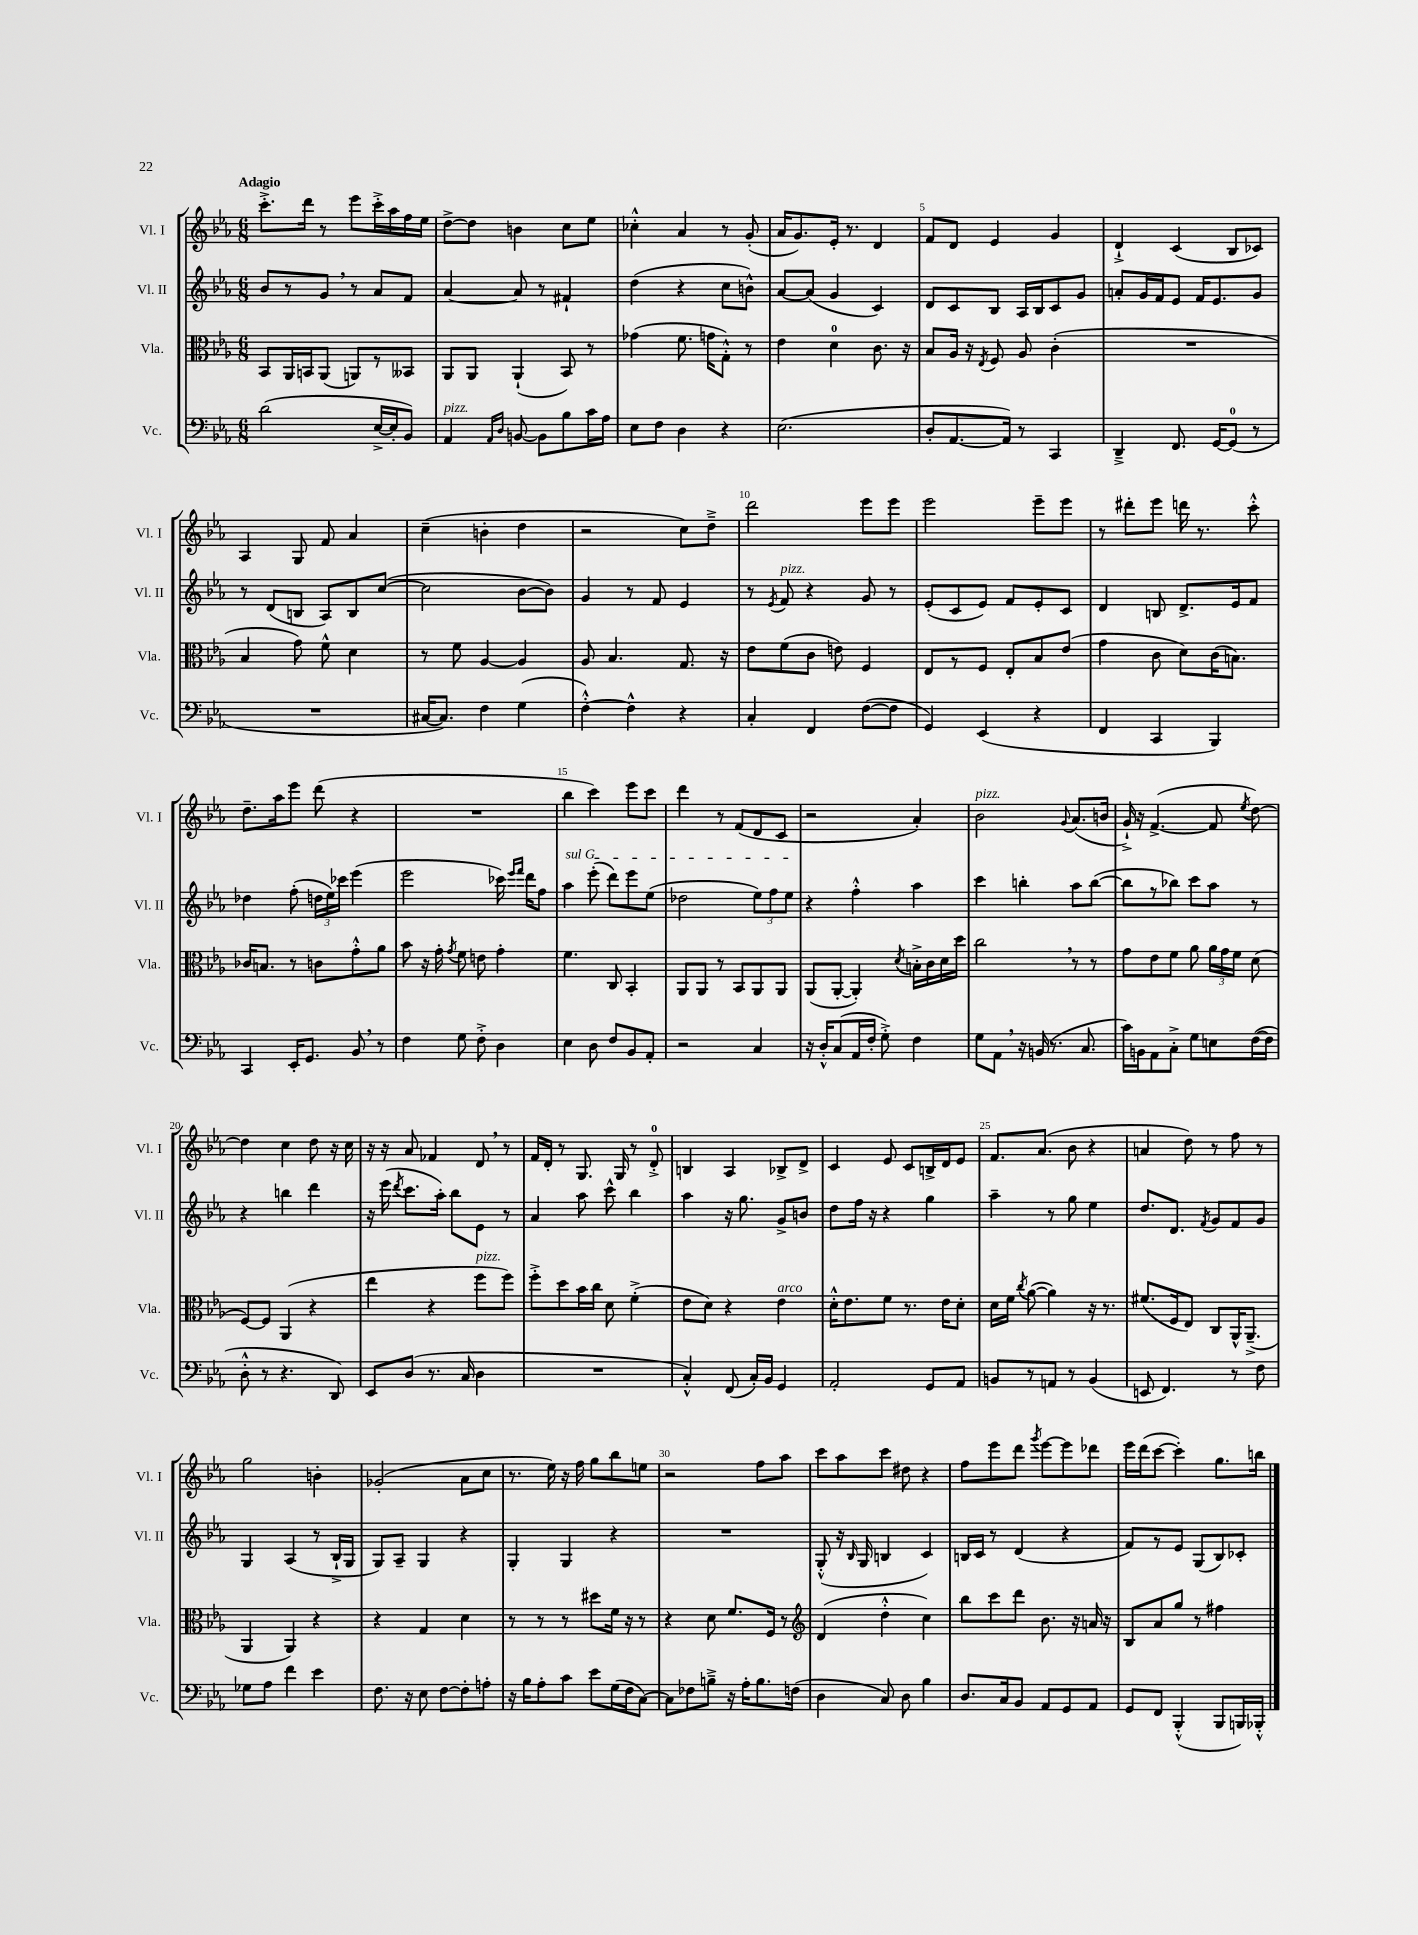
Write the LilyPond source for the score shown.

<<
\new StaffGroup <<
\new Staff = "s0" \with { instrumentName = "Vl. I" shortInstrumentName = "Vl. I" } {
    \clef treble \key ees \major \numericTimeSignature \time 6/8 \tempo "Adagio"
    \autoBeamOff c'''8.[-.-> d'''16] r8 ees'''8[ c'''16-.-> aes''16 f''16 ees''16] |
    d''8[~-> d''8] b'4 c''8[ ees''8] |
    ces''4-.-^ aes'4 r8 g'8-.( |
    aes'16[ g'8.) ees'16]-. r8. d'4 |
    f'8[ d'8] ees'4 g'4 |
    d'4-!-> c'4( bes8[ ces'8]) |
    aes4 g8 f'8 aes'4 |
    c''4--( b'4-. d''4 |
    r2 c''8[) d''8]---> |
    d'''2 ees'''8[ ees'''8] |
    ees'''2 ees'''8[-- ees'''8] |
    r8 dis'''8[-. ees'''8] d'''16 r8. c'''8-.-^ |
    d''8.[-- aes''16 ees'''8] d'''8( r4 |
    R2. |
    bes''4 c'''4) ees'''8[ c'''8] |
    d'''4 r8 f'8[( d'8 c'8] |
    r2 aes'4-.) |
    bes'2^\markup { \italic "pizz." } \appoggiatura { g'8 } aes'8.[( b'16] |
    g'16-!->) r16 f'4.~->( f'8 \acciaccatura { ees''8 } d''8~) |
    d''4 c''4 d''8 r16 c''16 |
    r16 r16 aes'8 fes'4 d'8 \breathe r8 |
    f'16[ d'16]-. r8 g8. g16 r8 d'8-0-.-> |
    b4 aes4 bes8[-> d'8]-> |
    c'4 ees'8 c'8[ b16-> d'16 ees'8] |
    f'8.[ aes'8.]( bes'8 r4 |
    a'4 d''8) r8 f''8 r8 |
    g''2 b'4-. |
    ges'2-.( aes'8[ c''8] |
    r8. ees''16) r16 f''16 g''8[ bes''8 e''8] |
    r2 f''8[ aes''8] |
    c'''8[ aes''8 c'''8] dis''8 r4 |
    f''8[ ees'''8 d'''8] \acciaccatura { g'''8 } ees'''8[~ ees'''8 des'''8] |
    ees'''16[ d'''16( c'''8]~ c'''4-.) g''8.[ b''16] \bar "|." |
}
\new Staff = "s1" \with { instrumentName = "Vl. II" shortInstrumentName = "Vl. II" } {
    \clef treble \key ees \major \numericTimeSignature \time 6/8
    \autoBeamOff bes'8[ r8 g'8] \breathe r8 aes'8[ f'8] |
    aes'4~ aes'8 r8 fis'4-! |
    d''4( r4 c''8[ b'8]-^) |
    aes'8[~ aes'8]( g'4 c'4) |
    d'8[ c'8 bes8] aes16[ bes16 c'8 g'8] |
    a'8[-. g'16 f'16 ees'8] f'16[ ees'8. g'8] |
    r8 d'8[( b8] aes8[) b8 c''8]~( |
    c''2 bes'8[~ bes'8]) |
    g'4 r8 f'8 ees'4 |
    r8 \acciaccatura { ees'8 } f'8^\markup { \italic "pizz." } r4 g'8 r8 |
    ees'8[-.( c'8 ees'8]) f'8[ ees'8-. c'8] |
    d'4 b8 d'8.[-> ees'16 f'8] |
    des''4 f''8-.( \tuplet 3/2 { d''16[ ees''16) ces'''16] } ees'''4( |
    ees'''2 ces'''16) \grace { ees'''16[ f'''16] } d'''16[ f''8] |
    \once \override TextSpanner.bound-details.left.text = \markup { \italic "sul G" } aes''4\startTextSpan ees'''8-.( d'''8[) ees'''8 ees''8]( |
    des''2 \tuplet 3/2 { ees''8[) f''8 ees''8]\stopTextSpan } |
    r4 f''4-.-^ aes''4 |
    c'''4 b''4-. aes''8[ b''8]~( |
    b''8[ r8 bes''8]) c'''8[ aes''8] r8 |
    r4 b''4 d'''4 |
    r16 ees'''16( \acciaccatura { d'''8 } c'''8.[ aes''16]-.) bes''8[ ees'8] r8 |
    aes'4 aes''8 c'''8-^ bes''4 |
    aes''4 r16 g''8. g'8[-> b'8] |
    d''8[ f''16] r16 r4 g''4 |
    aes''4-- r8 g''8 ees''4 |
    d''8.[ d'8.] \acciaccatura { f'8 } g'8[ f'8 g'8] |
    g4 aes4( r8 bes16[-!-> g16] |
    g8[) aes8]-- g4 r4 |
    g4-. g4 r4 |
    R2. |
    g8-.-^( r16 \grace { bes16 } g16 b4 c'4) |
    b16[ c'16] r8 d'4( r4 |
    f'8[) r8 ees'8] g8[( bes8) ces'8]-. \bar "|." |
}
\new Staff = "s2" \with { instrumentName = "Vla." shortInstrumentName = "Vla." } {
    \clef alto \key ees \major \numericTimeSignature \time 6/8
    \autoBeamOff bes,8[ aes,16 b,16 aes,8]( a,8[) r8 beses,8] |
    aes,8[ aes,8] aes,4-!( bes,8) r8 |
    ges'4( f'8. g'16[ g8]-.-^) r8 |
    ees'4 d'4-0 c'8. r16 |
    bes8[ aes16] r16 \acciaccatura { ees8 } f8 aes8 c'4-.( |
    R2. |
    bes4 g'8) f'8-^ d'4 |
    r8 f'8 aes4~ aes4 |
    aes8 bes4. g8. r16 |
    ees'8[ f'8( c'8] e'8) f4 |
    ees8[ r8 f8] ees8[-. bes8 ees'8]( |
    g'4 c'8 d'8[) c'16( b8.]) |
    ces'16[ b8.] r8 c'8[ g'8-.-^ aes'8] |
    bes'8 r16 g'16-. \acciaccatura { g'8 } f'8 e'8 g'4-. |
    f'4. c8 bes,4-. |
    aes,8[ aes,8] r8 bes,8[ aes,8 aes,8] |
    aes,8[( aes,8]~-. aes,4-.) \acciaccatura { d'8 } b16[-.-> c'16 d'16 d''16] |
    c''2 \breathe r8 r8 |
    g'8[ ees'8 f'8] aes'8 \tuplet 3/2 { aes'16[ g'16 f'16] } d'8( |
    f8[~) f8] aes,4( r4 |
    ees''4 r4 f''8[^\markup { \italic "pizz." } f''8]) |
    f''8[-.-> d''8 bes'16 c''16] d'8 f'4-.->( |
    ees'8[ d'8]) r4 ees'4^\markup { \italic "arco" } |
    d'16[-.-^ ees'8. f'8] r8. ees'16[ d'8]-. |
    d'16[ f'16] \acciaccatura { c''8 } aes'8~( aes'4) r16 r8. |
    fis'8.[( f16 ees8]) c8[ aes,16-^ aes,8.]--->( |
    aes,4 aes,4) r4 |
    r4 g4 d'4 |
    r8 r8 r8 dis''8[ f'16] r16 r8 |
    r4 d'8 f'8.[ f16] r8 |
    \clef treble d'4( d''4-.-^ c''4) |
    bes''8[ c'''8 d'''8] bes'8. r16 a'16 r16 |
    bes8[ aes'8 g''8] r8 fis''4 \bar "|." |
}
\new Staff = "s3" \with { instrumentName = "Vc." shortInstrumentName = "Vc." } {
    \clef bass \key ees \major \numericTimeSignature \time 6/8
    \autoBeamOff d'2( ees16[~-> ees16-. bes,8]) |
    aes,4^\markup { \italic "pizz." } \grace { aes,16[ d16] } b,8~ b,8[ bes8 c'16 aes16] |
    ees8[ f8] d4 r4 |
    ees2.( |
    d8[-. aes,8.~ aes,16]) r8 c,4 |
    d,4---> f,8. g,16[~ g,8]-0( r8 |
    R2. |
    cis16[~ cis8.]) f4 g4( |
    f4~-.-^) f4-^ r4 |
    c4-. f,4 f8[~( f8] |
    g,4) ees,4( r4 |
    f,4 c,4 bes,,4) |
    c,4 ees,16[-. g,8.] bes,8 \breathe r8 |
    f4 g8 f8-.-> d4 |
    ees4 d8 f8[ bes,8 aes,8]-. |
    r2 c4 |
    r16 d16[-.-^ c8( aes,16 f16]-. g8-.->) f4 |
    g8[ aes,8] \breathe r16 b,16( r8. c8. |
    c'16[) b,16 aes,8 c8]-.-> g8[ e8 f16~( f16] |
    d8-.-^ r8 r4. d,8) |
    ees,8[ d8]( r8. c16 d4 |
    R2. |
    c4-.-^) f,8( c16[-.) bes,16] g,4 |
    aes,2-. g,8[ aes,8] |
    b,8[ r8 a,8] r8 b,4( |
    e,8 f,4.) r8 f8 |
    ges8[ aes8] f'4 ees'4 |
    f8. r16 ees8 f8[~ f8-. a8]-. |
    r16 bes16[ aes8-. c'8] ees'8[ g16( f16 c8]~) |
    c8[ fes8 b8]---> r16 aes16[-. b8. f16]( |
    d4 c8) d8 bes4 |
    d8.[ c16 bes,8] aes,8[ g,8 aes,8] |
    g,8[ f,8] bes,,4-.-^( bes,,8[ b,,16) bes,,16]-.-^ \bar "|." |
}
>>
>>
\layout { \context { \Score \override BarNumber.break-visibility = ##(#f #t #t) barNumberVisibility = #(every-nth-bar-number-visible 5) } }
